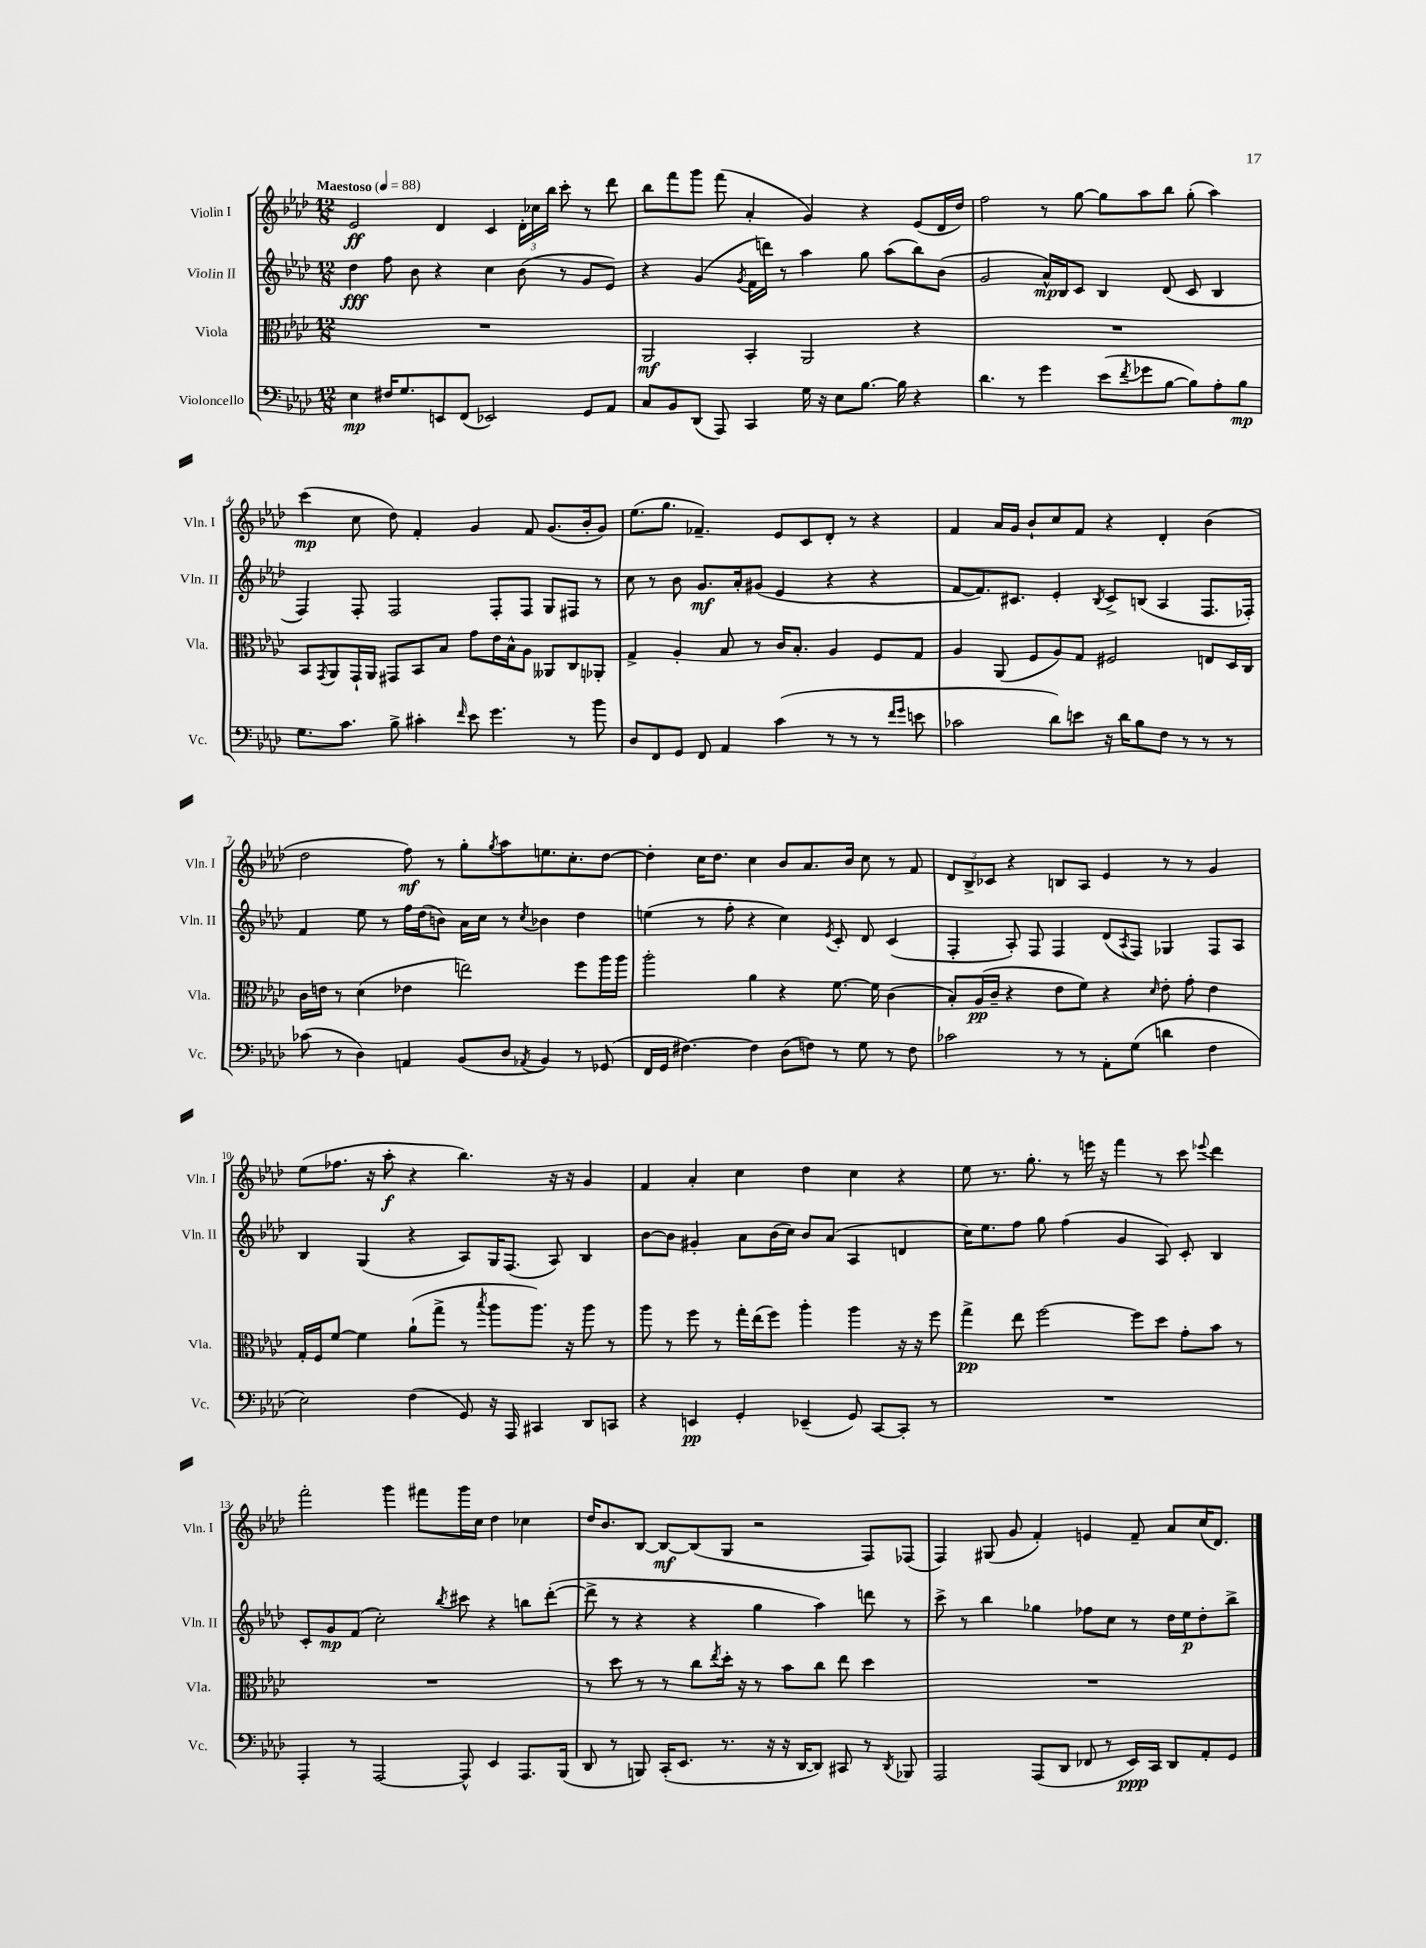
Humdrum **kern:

**kern	**dynam	**kern	**dynam	**kern	**dynam	**kern	**dynam
*part4	*part4	*part3	*part3	*part2	*part2	*part1	*part1
*staff4	*staff4	*staff3	*staff3	*staff2	*staff2	*staff1	*staff1
*I"Violoncello	*	*I"Viola	*	*I"Violin II	*	*I"Violin I	*
*I'Vc.	*	*I'Vla.	*	*I'Vln. II	*	*I'Vln. I	*
*clefF4	*	*clefC3	*	*clefG2	*	*clefG2	*
*k[b-e-a-d-]	*	*k[b-e-a-d-]	*	*k[b-e-a-d-]	*	*k[b-e-a-d-]	*
*M12/8	*	*M12/8	*	*M12/8	*	*M12/8	*
*MM88	*	*MM88	*	*MM88	*	*MM88	*
=1	=1	=1	=1	=1	=1	=1	=1
!	!	!	!	!	!	!LO:TX:a:B:t=Maestoso	!
4E-\	mp	1.r	.	4dd-\	fff	2e-/	ff
16F#X/KL	.	.	.	8ff\	.	.	.
8.G/	.	.	.	.	.	.	.
.	.	.	.	8b-\	.	.	.
8EEn/	.	.	.	4r	.	4d-/	.
(8FF/J	.	.	.	.	.	.	.
2EE-X/)	.	.	.	4cc\	.	4c/	.
.	.	.	.	(8b-\	.	24d-'\LL	.
.	.	.	.	.	.	24cc-X\	.
.	.	.	.	.	.	24bb-\JJ	.
.	.	.	.	8r	.	8ccc'\	.
8GG/L	.	.	.	8g/L	.	8r	.
8AA-/J	.	.	.	8e-/J)	.	8ddd-\	.
=2	=2	=2	=2	=2	=2	=2	=2
8C/L	.	2AA-/	mf	4r	.	8bb-\L	.
8BB-/	.	.	.	.	.	8fff\	.
(8DD-/J	.	.	.	(4g/	.	8ggg\J	.
8AAA-/)	.	.	.	.	.	(8fff\	.
.	.	.	.	8qg/	.	.	.
4CC/	.	4BB-'/	.	16f\LL	.	4a-'/	.
.	.	.	.	16dddn\JJ)	.	.	.
.	.	.	.	8r	.	.	.
16G\	.	2AA-/	.	4aa-\	.	4g/)	.
16r	.	.	.	.	.	.	.
8E-\L	.	.	.	.	.	.	.
[8.B-\J	.	.	.	8gg\	.	4r	.
.	.	.	.	(8aa-\L	.	.	.
16B-\]	.	.	.	.	.	.	.
4r	.	4r	.	8bb-\)	.	(8e-/L	.
.	.	.	.	(8b-\J	.	16d-/L	.
.	.	.	.	.	.	16dd-/JJ)	.
=3	=3	=3	=3	=3	=3	=3	=3
4.d-\	.	1.r	.	2g/	.	2ff\	.
8r	.	.	.	.	.	.	.
4g\	.	.	.	16a-^^/LL)	mp	8r	.
.	.	.	.	16B-/J	.	.	.
.	.	.	.	8c/J	.	[8gg\	.
(8e-\L	.	.	.	4B-/	.	8gg\L]	.
8qf/	.	.	.	.	.	.	.
8g-X\	.	.	.	.	.	8aa-\	.
[8B-\J	.	.	.	(8d-/	.	8bb-\J	.
8B-\L])	.	.	.	8c/	.	(8gg'\	.
8A-'\	.	.	.	4B-/	.	4aa-\)	.
8B-\J	mp	.	.	.	.	.	.
!!LO:LB:g=z
=4	=4	=4	=4	=4	=4	=4	=4
8.G\L	.	8BB-/L	.	4F/)	.	(4ccc\	mp
.	.	8qGG/	.	.	.	.	.
.	.	8AA-/	.	.	.	.	.
8.c\J	.	.	.	.	.	.	.
.	.	16GG`/L	.	8F'/	.	8cc\	.
.	.	16AA-/JJ	.	.	.	.	.
8B-^\	.	8GG#X/L	.	2F/	.	8dd-\)	.
4c#X'\	.	8BB-/	.	.	.	4f'/	.
.	.	8B-/J	.	.	.	.	.
16qqf/	.	.	.	.	.	.	.
8e-\	.	8g\L	.	.	.	4g/	.
4.g\	.	16e-\L	.	8F'/L	.	.	.
.	.	16B-^^\J	.	.	.	.	.
.	.	8A-\J	.	8F/J	.	8f/	.
.	.	8AA--X/L	.	8G/L	.	(8.g/L	.
8r	.	8C/	.	8F#X/J	.	.	.
.	.	.	.	.	.	16b-'/k	.
8b-\	.	8AA-X'/J	.	8r	.	8g/J)	.
=5	=5	=5	=5	=5	=5	=5	=5
8D-/L	.	4G^/	.	8cc\	.	(8.ee-\L	.
8FF/	.	.	.	8r	.	.	.
.	.	.	.	.	.	8.gg\J	.
8GG/J	.	4A-'/	.	8b-\	.	.	.
8FF/	.	.	.	8.g/L	mf	4.f-X~/)	.
4AA-/	.	8B-/	.	.	.	.	.
.	.	.	.	16a-'/k	.	.	.
.	.	8r	.	(8g#X/J	.	.	.
(4c\	.	16c/KL	.	4e-/	.	8e-/L	.
.	.	8.B-'/J	.	.	.	.	.
.	.	.	.	.	.	8c/	.
8r	.	4A-/	.	4r	.	8d-'/J	.
8r	.	.	.	.	.	8r	.
8r	.	8F/L	.	4r	.	4r	.
16qqf/LL	.	.	.	.	.	.	.
16qqg/JJ	.	.	.	.	.	.	.
8en\	.	8G/J	.	.	.	.	.
=6	=6	=6	=6	=6	=6	=6	=6
2c-X\	.	4A-/	.	[8f/L	.	4f/	.
.	.	.	.	8.f/])	.	.	.
.	.	(8AA-/	.	.	.	16a-/LL	.
.	.	.	.	8.c#X/J	.	16g/JJ	.
.	.	8F/L	.	.	.	8b-`/L	.
8d-\L)	.	8A-/)	.	4e-'/	.	8cc/	.
8en\J	.	8G/J	.	.	.	8f/J	.
.	.	.	.	8qB-/	.	.	.
16r	.	2F#X/	.	8c#^/L	.	4r	.
16d-\KL	.	.	.	.	.	.	.
8B-\	.	.	.	(8Bn/J	.	.	.
8F\J	.	.	.	4A-/	.	4d-'/	.
8r	.	.	.	.	.	.	.
8r	.	8En/L	.	8.F/L	.	(4b-\	.
8r	.	16D-/L	.	.	.	.	.
.	.	16C/JJ	.	16F-X'/Jk)	.	.	.
!!LO:LB:g=z
=7	=7	=7	=7	=7	=7	=7	=7
(8c-X\	.	16c\LL	.	4f/	.	2dd-\	.
.	.	16en\JJ	.	.	.	.	.
8r	.	8r	.	.	.	.	.
4D-\)	.	(4d-\	.	8ee-\	.	.	.
.	.	.	.	8r	.	.	.
4AAn/	.	4e-X\	.	16ff\LL	.	8ff\)	mf
.	.	.	.	(16dd-\J	.	.	.
.	.	.	.	8bn\J)	.	8r	.
(8BB-/L	.	2een\)	.	16a-\LL	.	8gg'\L	.
.	.	.	.	16cc\JJ	.	.	.
.	.	.	.	.	.	8qgg/	.
8D-/J	.	.	.	8r	.	8aa-\	.
8qAA-X/	.	.	.	8qcc/	.	.	.
4BB-/)	.	.	.	4b-X\	.	8.een\	.
.	.	.	.	.	.	8.cc'\	.
8r	.	8ff\L	.	4dd-\	.	.	.
(8GG-X/	.	16aa-\L	.	.	.	[8dd-\J	.
.	.	16aa-\JJ	.	.	.	.	.
=8	=8	=8	=8	=8	=8	=8	=8
16FF/LL	.	2aa-'\	.	(4een\	.	4dd-'\]	.
16GG/JJ	.	.	.	.	.	.	.
[4.F#X\)	.	.	.	.	.	.	.
.	.	.	.	8r	.	16cc\KL	.
.	.	.	.	.	.	8.dd-\J	.
.	.	.	.	8ff'\	.	.	.
4F#\]	.	4a-\	.	4r	.	4cc\	.
(8D-\L	.	4r	.	4cc\)	.	8b-/L	.
8Fn\J)	.	.	.	.	.	8.a-/	.
.	.	.	.	8qe-/	.	.	.
8r	.	[8.f\	.	8c'/	.	.	.
.	.	.	.	.	.	16b-/Jk	.
8G\	.	.	.	8d-/	.	8cc\	.
.	.	16f\]	.	.	.	.	.
8r	.	(4c\	.	(4c/	.	8r	.
8F\	.	.	.	.	.	8f/	.
=9	=9	=9	=9	=9	=9	=9	=9
2c-X\	.	8B-'/L)	.	4F'/	.	12d-/L	.
.	.	.	.	.	.	12B-^/	.
.	.	(16A-/L	pp	.	.	.	.
.	.	.	.	.	.	12c-X/J	.
.	.	16c~/JJ	.	.	.	.	.
.	.	4r	.	8A-'/)	.	4r	.
.	.	.	.	8F/	.	.	.
8r	.	8e-\L	.	4F/	.	8Bn/L	.
8r	.	8f\J)	.	.	.	8A-/J	.
8AA-'\L	.	4r	.	(8d-/L	.	4e-/	.
.	.	.	.	8qA-/	.	.	.
(8G\J	.	.	.	8F/J)	.	.	.
.	.	16qqd-/	.	.	.	.	.
4dn\	.	8e-'\	.	4G-X/	.	8r	.
.	.	8g'\	.	.	.	8r	.
4F\	.	4e-\	.	8F/L	.	4g/	.
.	.	.	.	8A-/J	.	.	.
!!LO:LB:g=z
=10	=10	=10	=10	=10	=10	=10	=10
2E-\)	.	16G'/LL	.	4B-/	.	(8ee-\L	.
.	.	16F/J	.	.	.	.	.
.	.	[8f/J	.	.	.	8.ff-X\J	.
.	.	4f\]	.	(4G/	.	.	.
.	.	.	.	.	.	16r	.
.	.	.	.	.	.	8aa-'\	f
(4F\	.	(8a-`\L	.	4r	.	4r	.
.	.	8gg^\J	.	.	.	.	.
8GG/)	.	8r	.	8A-/L)	.	4.bb-\)	.
.	.	8qbb-/	.	.	.	.	.
16r	.	8aa-\L	.	16G/K	.	.	.
16AAA-/	.	.	.	(8.F/J	.	.	.
4CC#X/	.	8.aa-\J)	.	.	.	.	.
.	.	.	.	8A-/)	.	16r	.
.	.	16r	.	.	.	16r	.
8DD-/L	.	8aa-\	.	4B-/	.	4g/	.
8CCn/J	.	8r	.	.	.	.	.
=11	=11	=11	=11	=11	=11	=11	=11
4r	.	8aa-\	.	[8b-\L	.	4f/	.
.	.	8r	.	8b-\J]	.	.	.
4EEn/	pp	8ff\	.	4g#X'/	.	4a-'/	.
.	.	8r	.	.	.	.	.
4GG'/	.	16gg'\LL	.	8a-\L	.	4cc\	.
.	.	(16ee-\J	.	.	.	.	.
.	.	8ff\J)	.	(16b-\L	.	.	.
.	.	.	.	16cc\JJ)	.	.	.
(4EE-X~/	.	4aa-'\	.	8b-/L	.	4dd-\	.
.	.	.	.	(8a-/J	.	.	.
8GG/)	.	4aa-\	.	4A-/	.	4cc\	.
[8CC/L	.	.	.	.	.	.	.
8CC'/J]	.	16r	.	4dn/	.	4r	.
.	.	16r	.	.	.	.	.
8r	.	8ff\	.	.	.	.	.
=12	=12	=12	=12	=12	=12	=12	=12
1.r	.	4gg^\	pp	16cc\KL)	.	8ee-\	.
.	.	.	.	8.ee-\	.	.	.
.	.	.	.	.	.	8.r	.
.	.	8ee-\	.	8ff\J	.	.	.
.	.	.	.	.	.	8.gg'\	.
.	.	[2ff\	.	8gg\	.	.	.
.	.	.	.	(4ff\	.	8r	.
.	.	.	.	.	.	16eeen\	.
.	.	.	.	.	.	16r	.
.	.	.	.	4g/	.	4fff\	.
.	.	8ff\L]	.	.	.	.	.
.	.	8dd-\J	.	8A-/)	.	8r	.
.	.	8g'\L	.	8c'/	.	8ccc\	.
.	.	.	.	.	.	8qqeee-X/	.
.	.	8b-\J	.	4B-/	.	4ddd-\	.
.	.	8r	.	.	.	.	.
!!LO:LB:g=z
=13	=13	=13	=13	=13	=13	=13	=13
4AAA-'/	.	1.r	.	8c'/L	.	2fff'\	.
.	.	.	.	8g/	mp	.	.
8r	.	.	.	(8f/J	.	.	.
[2AAA-/	.	.	.	2cc'\)	.	.	.
.	.	.	.	.	.	4ggg\	.
.	.	.	.	.	.	8fff#X\L	.
.	.	.	.	8qbb-/	.	.	.
8AAA-^^/]	.	.	.	8ccc#X\	.	16ggg\L	.
.	.	.	.	.	.	16cc\JJ	.
4EE-/	.	.	.	4r	.	4dd-\	.
8.AAA-/L	.	.	.	8bbn\L	.	4cc-X\	.
.	.	.	.	([8ddd-'\J	.	.	.
(16BBB-/Jk	.	.	.	.	.	.	.
=14	=14	=14	=14	=14	=14	=14	=14
8DD-/	.	8r	.	8ddd-^\]	.	16dd-/KL	.
.	.	.	.	.	.	8.b-/	.
8r	.	8dd-\	.	8r	.	.	.
8BBBn/)	.	8r	.	4r	.	[8B-/J	.
(16CC'/KL	.	8r	.	.	.	8B-/L_	mf
8.EE-/J	.	.	.	.	.	.	.
.	.	8cc\L	.	4r	.	(8B-/]	.
.	.	8qee-/	.	.	.	.	.
8.r	.	16dd-'\Jk	.	.	.	8G/J	.
.	.	16r	.	.	.	.	.
.	.	8r	.	4gg\	.	2r	.
16r	.	.	.	.	.	.	.
16r	.	8b-\L	.	.	.	.	.
[16DD-/KL	.	.	.	.	.	.	.
8DD-/J])	.	8cc\J	.	4aa-\)	.	.	.
8CC#X/	.	8ee-\	.	.	.	.	.
8r	.	4dd-\	.	8dddn\	.	8F/L)	.
8qDD-/	.	.	.	.	.	.	.
8BBB-X/	.	.	.	8r	.	(8F-X/J	.
=15	=15	=15	=15	=15	=15	=15	=15
2AAA-/	.	1.r	.	8ccc^\	.	4F/)	.
.	.	.	.	8r	.	.	.
.	.	.	.	4bb-\	.	(8G#X/	.
.	.	.	.	.	.	8g/	.
(8AAA-/L	.	.	.	4gg-X\	.	4f'/)	.
8DD-/J	.	.	.	.	.	.	.
8FF-X/	.	.	.	8ff-X\L	.	4en/	.
8r	.	.	.	8cc\J	.	.	.
16EE-/LL)	ppp	.	.	8r	.	8f~/	.
16CC/JJ	.	.	.	.	.	.	.
8DD-/L	.	.	.	16dd-\LL	.	8a-/L	.
.	.	.	.	16ee-\J	p	.	.
8AA-'/	.	.	.	8dd-'\	.	(16cc/K	.
.	.	.	.	.	.	8.d-/J)	.
8GG/J	.	.	.	8bb-^\J	.	.	.
==	==	==	==	==	==	==	==
*-	*-	*-	*-	*-	*-	*-	*-
